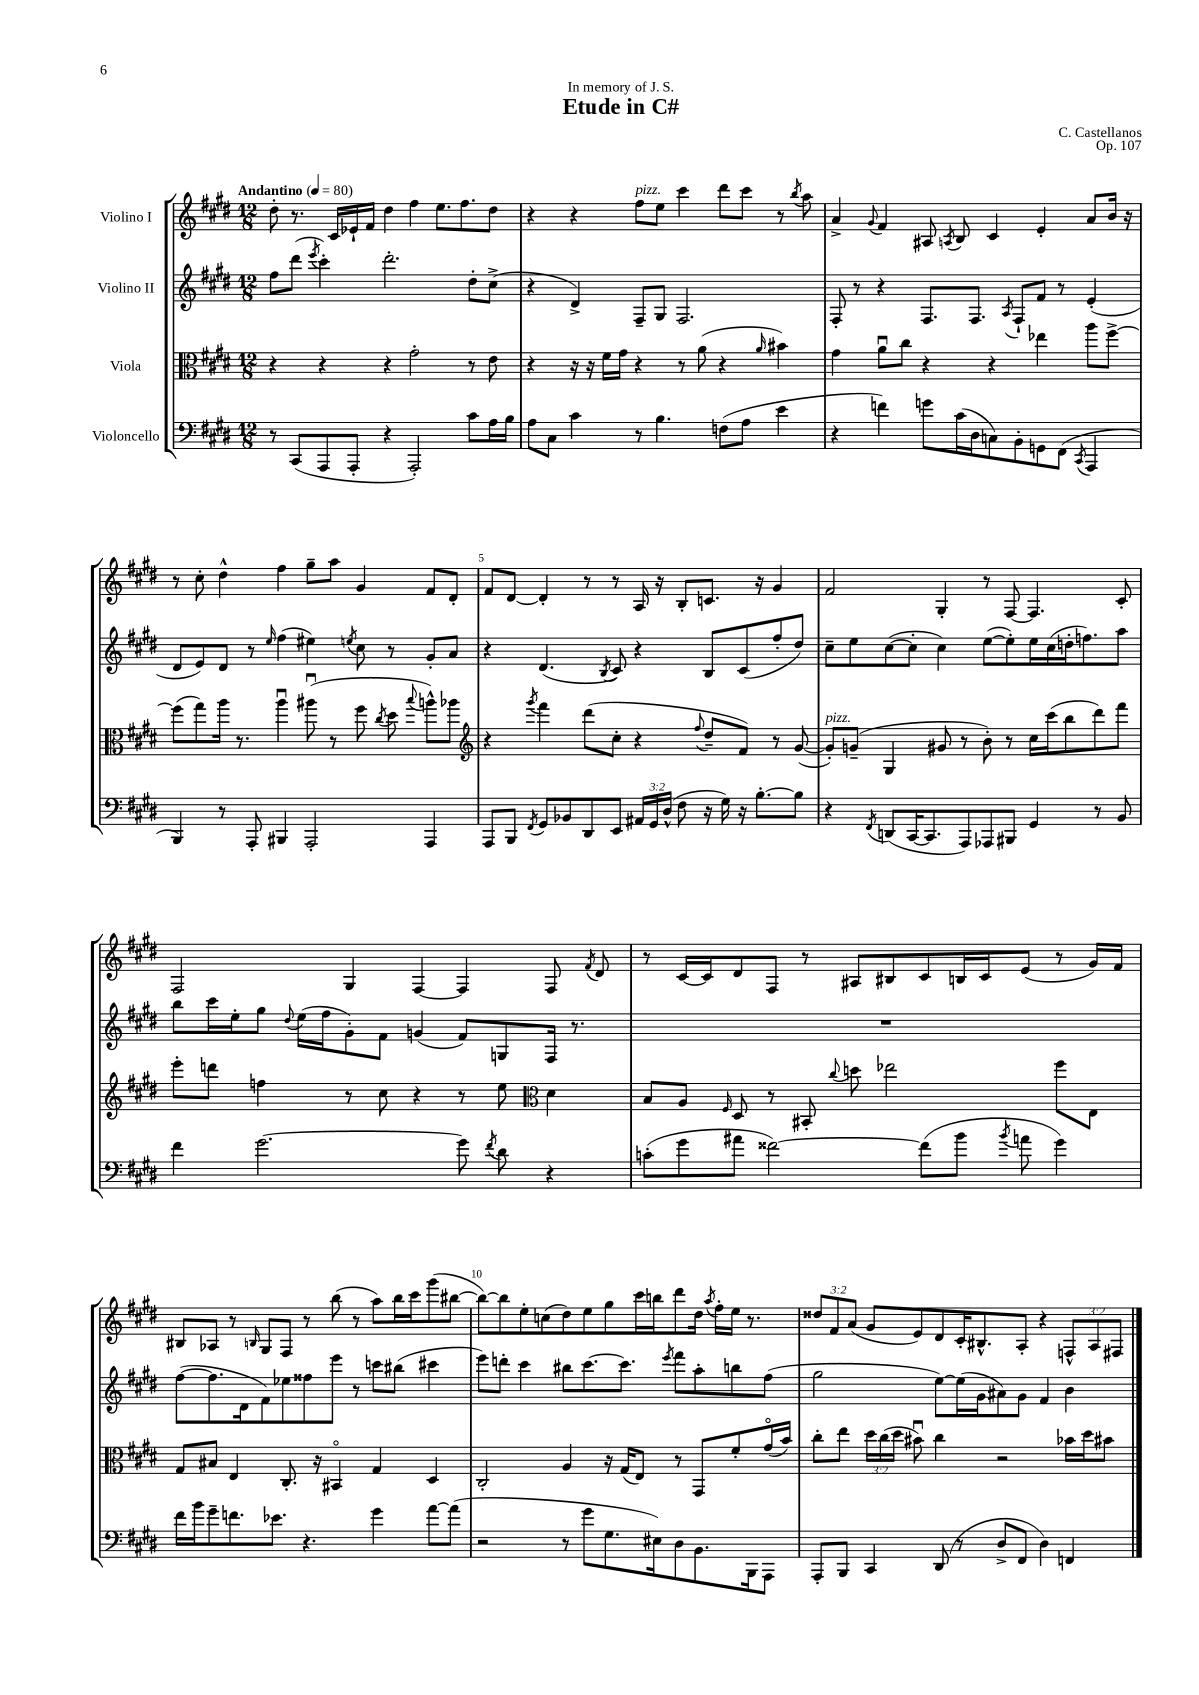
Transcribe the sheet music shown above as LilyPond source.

\header { title = "Etude in C#" composer = "C. Castellanos" dedication = "In memory of J. S." opus = "Op. 107" }
<<
\new StaffGroup <<
\new Staff = "s0" \with { instrumentName = "Violino I" } {
    \clef treble \key e \major \numericTimeSignature \time 12/8 \override Staff.TupletNumber.text = #tuplet-number::calc-fraction-text \tempo "Andantino" 4 = 80
    \autoBeamOff dis''8-. r8. cis'16[ ees'16-! fis'16] dis''4 fis''4 e''8.[ fis''8. dis''8] |
    r4 r4 fis''8[^\markup { \italic "pizz." } e''8] cis'''4 dis'''8[ cis'''8] r8 \acciaccatura { b''8 } a''8 |
    a'4-> \appoggiatura { gis'8 } fis'4 ais8 \acciaccatura { a8 } b8 cis'4 e'4-. a'8[ b'16] r16 |
    r8 cis''8-. dis''4-^ fis''4 gis''8[-- a''8] gis'4 fis'8[ dis'8]-. |
    fis'8[ dis'8]~ dis'4-. r8 r8 a16 r16 b8[-. c'8.] r16 gis'4 |
    fis'2 gis4-. r8 fis8~ fis4. cis'8-. |
    fis2 gis4 fis4~ fis4 fis8 \acciaccatura { fis'8 } dis'8 |
    r8 cis'16[~ cis'16 dis'8 fis8] r8 ais8[ bis8 cis'8 b16 cis'16 e'8]( r8 gis'16[) fis'16] |
    bis8[ aes8] r8 \grace { b16 } gis8[ fis8] r8 b''8( r8 a''8[) b''16 cis'''16 gis'''8( bis''8]~ |
    bis''8[~) bis''8 e''8-. c''8( dis''8) e''8 gis''8 cis'''16 b''16 dis'''8 dis''16] \acciaccatura { a''8 } fis''16[-. e''16] r8. |
    \tuplet 3/2 { disis''8[ fis'8 a'8]( } gis'8[ e'8) dis'8 cis'16-. bis8.-^ a8]-. r4 \tuplet 3/2 { f8[-^ a8 fis8] } \bar "|." |
}
\new Staff = "s1" \with { instrumentName = "Violino II" } {
    \clef treble \key e \major \numericTimeSignature \time 12/8
    \autoBeamOff fis''8[ dis'''8]( \acciaccatura { e'''8 } cis'''4-.) dis'''2.-. dis''8[-. cis''8]->( |
    r4 dis'4->) fis8[-- gis8] fis2. |
    fis8-. r8 r4 fis8.[ fis8.] \acciaccatura { a8 } fis8[-! fis'8] r8 e'4-.( |
    dis'8[ e'8) dis'8] r8 \grace { e''16 } fis''4( eis''4) \acciaccatura { e''8 } cis''8 r8 gis'8[-. a'8] |
    r4 dis'4.( \acciaccatura { b8 } cis'8) r4 b8[ cis'8( fis''8-. dis''8]) |
    cis''8[-- e''8 cis''8~( cis''8]-. cis''4) e''8[~( e''8-.) e''16 cis''16( d''16-. f''8.) a''8] |
    b''8[ cis'''16 e''16-. gis''8] \appoggiatura { dis''8 } e''16[( fis''16 gis'8-.) fis'8] g'4( fis'8[) g8 fis16] r8. |
    R1. |
    fis''8[~( fis''8. dis'16 fis'8) ees''8 fisis''8 e'''8] r8 c'''8[ bis''8]( cis'''4 |
    e'''8[) d'''8]-. cis'''4 bis''8[ cis'''8.~ cis'''8.] \acciaccatura { e'''8 } fis'''8[ a''8-. b''8 fis''8]( |
    gis''2 e''8[~) e''16( gis'16 ais'8) gis'8] fis'4 b'4 \bar "|." |
}
\new Staff = "s2" \with { instrumentName = "Viola" } {
    \clef alto \key e \major \numericTimeSignature \time 12/8 \override Staff.TupletNumber.text = #tuplet-number::calc-fraction-text
    \autoBeamOff r4 r4 r4 gis'2-. r8 e'8 |
    r4 r16 r16 fis'16[ gis'16] r4 r8 a'8( r4 \grace { a'16 } bis'4) |
    gis'4 a'8[\downbow cis''8] r4 r4 ees''4 a''8[ fis''8]~-> |
    fis''8[( gis''8) a''16] r8. a''4\downbow ais''8\downbow( r8 fis''8 \acciaccatura { cis''8 } dis''8 \appoggiatura { b''8 } a''8[-^) aes''8] |
    \clef treble r4 \acciaccatura { gis'''8 } fis'''4 dis'''8[( cis''8]-. r4 \appoggiatura { fis''8 } dis''8[-- fis'8]) r8 gis'8~( |
    gis'8[-.^\markup { \italic "pizz." }) g'8]--( gis4 gis'8 r8 b'8-.) r8 cis''16[ cis'''16( b''8 dis'''8) fis'''8] |
    e'''8[-. d'''8] f''4 r8 cis''8 r4 r8 e''8 \clef alto dis'4 |
    b8[ a8] \grace { fis16 } dis8 r8 bis,8-. \appoggiatura { cis''8 } d''8 ees''2 fis''8[ e8] |
    gis8[ bis8] e4 cis8.-. r16 bis,4\flageolet gis4 dis4 |
    cis2-. a4 r16 gis16[( e8]) r8 gis,8[ fis'8-. gis'16\flageolet( b'16]) |
    cis''8[-. e''8] \tuplet 3/2 { dis''16[ cis''16( dis''16] } bis'8\downbow) cis''4 r2 bes'16[ dis''16 bis'8] \bar "|." |
}
\new Staff = "s3" \with { instrumentName = "Violoncello" } {
    \clef bass \key e \major \numericTimeSignature \time 12/8 \override Staff.TupletNumber.text = #tuplet-number::calc-fraction-text
    \autoBeamOff r8 cis,8[( a,,8 a,,8]-. r4 a,,2-.) cis'8[ a16 b16] |
    a8[ cis8] cis'4 r8 b4. f8[( a8] e'4 |
    r4 f'4) g'8[ cis'16( dis16 c8) b,8-. g,8 fis,8]( \acciaccatura { cis,8 } a,,4 |
    b,,4) r8 a,,8-. bis,,4 a,,2-. a,,4 |
    a,,8[ b,,8] \acciaccatura { fis,8 } gis,8[ bes,8 dis,8 e,8] \tuplet 3/2 { ais,16[ gis,16 dis16]-^( } fis8 r16 gis16) r16 b8.[~-. b8] |
    r4 \acciaccatura { fis,8 } d,8[( cis,16~ cis,8. a,,8) aes,,8 bis,,8] gis,4 r8 b,8 |
    fis'4 gis'2.~ gis'8 \acciaccatura { fis'8 } dis'8 r4 |
    c'8[-.( gis'8 ais'8] fisis'2~) fisis'8[( b'8] \acciaccatura { b'8 } a'8 gis'4) |
    fis'16[ b'16 gis'8-- f'8. ees'8.] r4. gis'4 a'8[~ a'8]( |
    r2 r8 gis'8[ gis8. eis16) dis8 b,8. b,,16 a,,8] |
    a,,8[-. b,,8] cis,4 dis,8( r8 dis8[-> fis,8] dis4) f,4 \bar "|." |
}
>>
>>
\layout { \context { \Score \override BarNumber.break-visibility = ##(#f #t #t) barNumberVisibility = #(every-nth-bar-number-visible 5) } }
